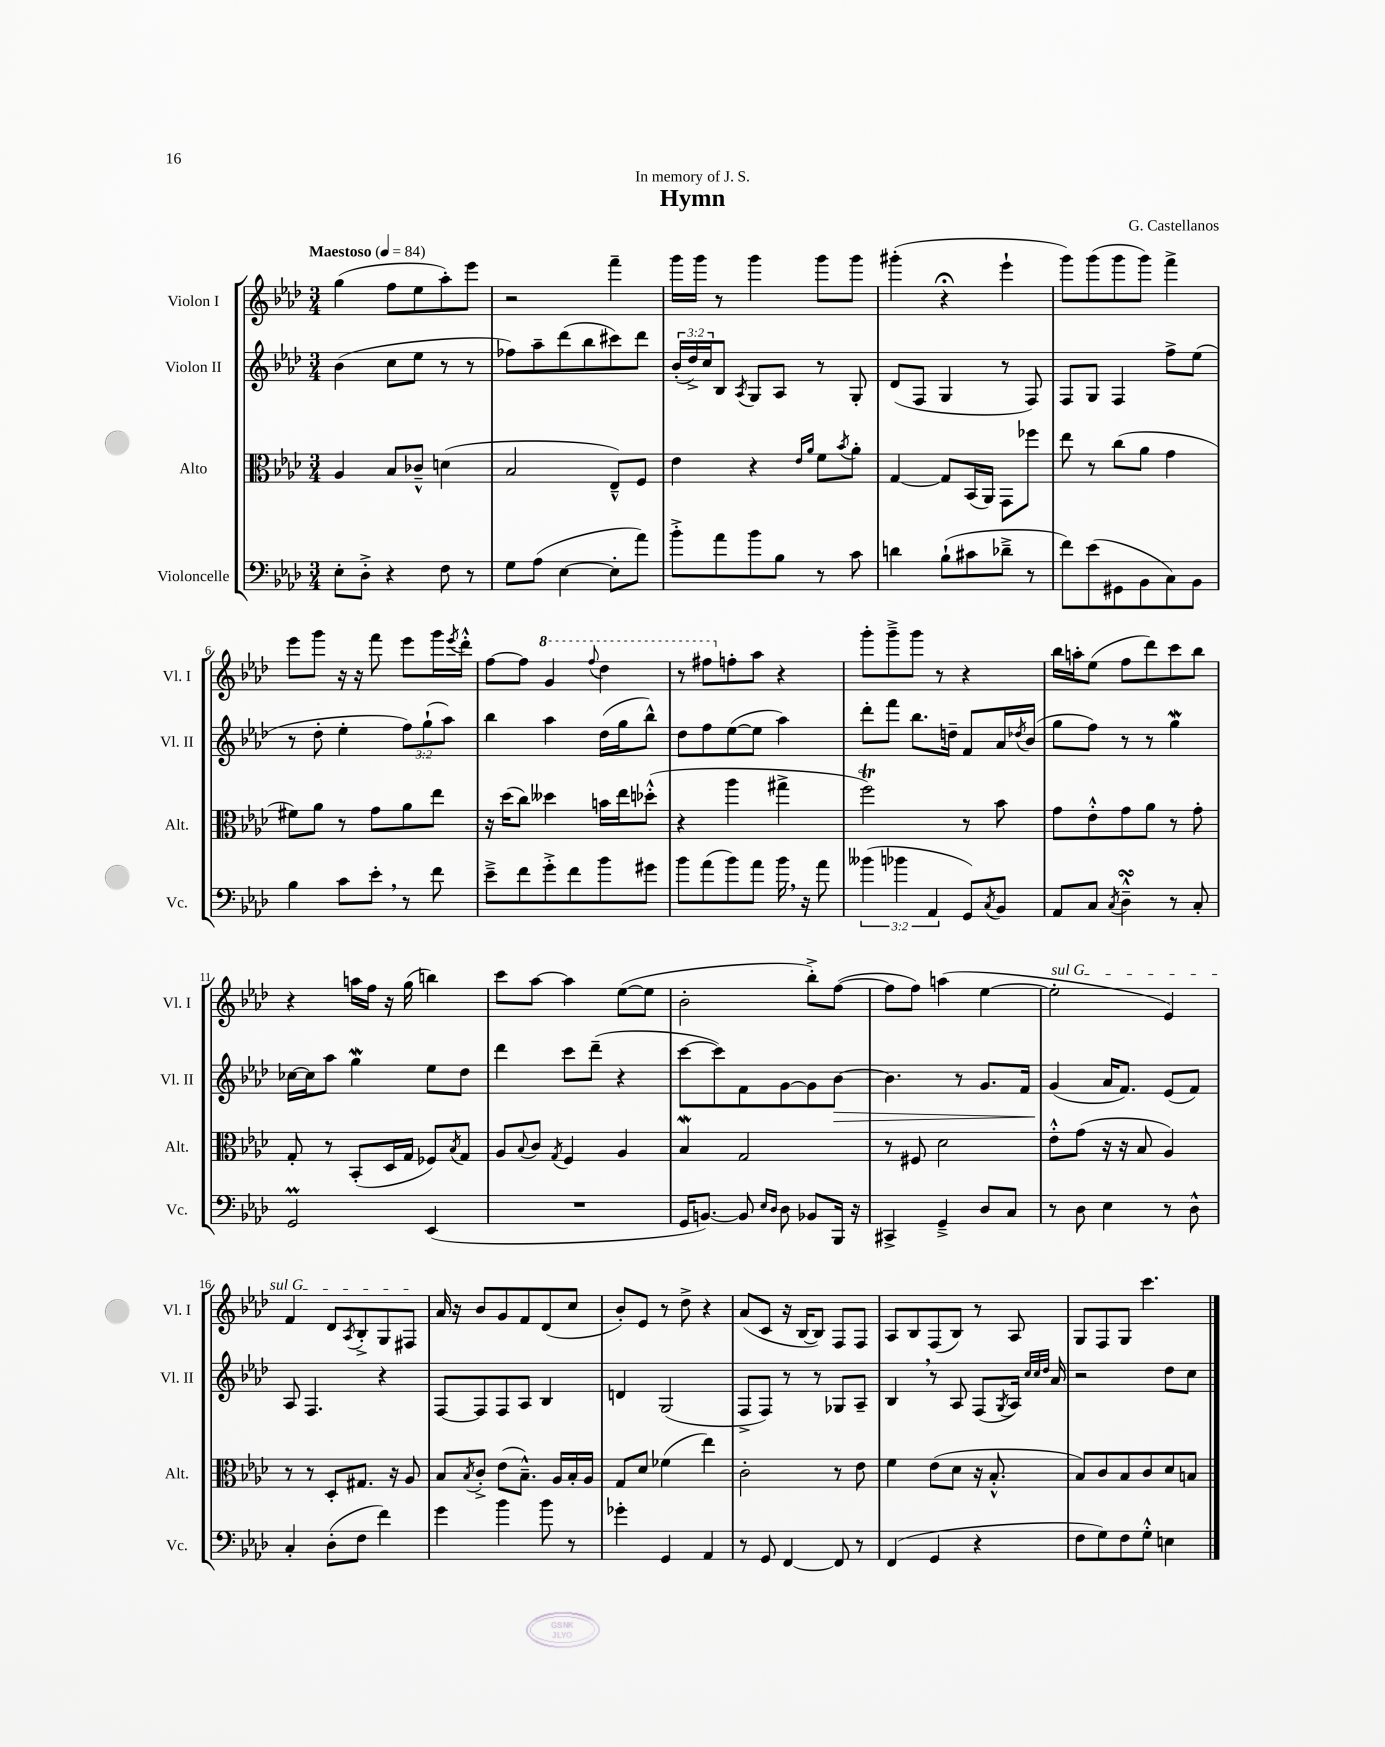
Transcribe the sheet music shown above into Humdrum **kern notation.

**kern	**kern	**kern	**kern
*staff4	*staff3	*staff2	*staff1
*clefF4	*clefC3	*clefG2	*clefG2
*k[b-e-a-d-]	*k[b-e-a-d-]	*k[b-e-a-d-]	*k[b-e-a-d-]
*M3/4	*M3/4	*M3/4	*M3/4
*MM84	*MM84	*MM84	*MM84
8E-'	4A-	(4b-	(4gg
8D-'^	.	.	.
4r	8B-	8cc	8ff
.	8c-~^^	8ee-	8ee-
8F	(4d	8r	8aa-')
8r	.	8r	8eee-
=	=	=	=
8G	2B-	8ff-)	2r
(8A-	.	8aa-~	.
[4E-	.	(8ddd-	.
.	.	8bb-	.
8E-']	8E-~^^)	8ccc#)	4fff~
8a-)	8F	8ddd-	.
=	=	=	=
8b-'^	4e-	(24b-'	16ggg
.	.	24dd-^)	.
.	.	.	16ggg
.	.	24cc	.
8a-	.	8B-	8r
.	.	8qA-	.
8b-	4r	8G	4ggg
8B-	.	8A-	.
.	16qqe-	.	.
.	16qqa-	.	.
8r	8f	8r	8ggg
.	8qb-	.	.
8c	8a-'	8G'	8ggg
=	=	=	=
4d	[4G	(8d-	(4ggg#'
.	.	8F	.
(8B-`	8G]	4G	4r;
8c#	(16BB-	.	.
.	16AA-)	.	.
8d-~^	8GG	8r	4eee-`
8r	8ff-	8F)	.
=	=	=	=
8f)	8ee-	8F	8ggg)
(8e-	8r	8G	(8ggg
8GG#	(8cc	4F	8ggg
8BB-	8a-	.	8ggg)
8C)	4g	8ff^	4fff^
8BB-	.	(8ee-	.
=	=	=	=
4B-	8f#)	8r	8eee-
.	8a-	8dd-'	8ggg
8c	8r	4ee-'	16r
.	.	.	16r
8e-'	8g	.	8fff
8r	8a-	12ff)	8eee-
.	.	(12gg`	.
8f	8ee-	.	16ggg
.	.	12aa-)	.
.	.	.	8qeee-
.	.	.	16ddd-'^^
=	=	=	=
8e-~^	16r	4bb-	[8ff
.	(16dd-	.	.
8f	8cc)	.	8ff]
8g'^	4dd--	4aa-	4gg
8f	.	.	.
.	.	.	8qqfff
8b-	16b	(16dd-	4ddd-
.	16ee-	16gg	.
8g#	(8dd-'^^	8bb-^^)	.
=	=	=	=
8b-	4r	8dd-	8r
(8a-	.	8ff	8fff#
8b-)	4aa-	([8ee-	8ff'
8a-	.	8ee-]	8aa-
16b-	4gg#^	4aa-)	4r
16r	.	.	.
8a-	.	.	.
=	=	=	=
(6b--	2ff)	8ddd-'	8ggg'
.	.	8fff	8ggg~^
6b-	.	.	.
.	.	8.bb-	8ggg
6AA-	.	.	.
.	.	.	8r
.	.	16dd~	.
8GG)	8r	8f	4r
8qC	.	.	.
8BB-	8b-	16a-	.
.	.	8qdd-	.
.	.	(16b-	.
=	=	=	=
8AA-	8g	8gg	16bb-
.	.	.	16aa'
8C	8e-'^^	8ff)	(8ee-
8qC	.	.	.
4D-~^^	8g	8r	8ff
.	8a-	8r	8ddd-)
8r	8r	4gg	8ccc
8C'	8g'	.	8bb-
=	=	=	=
2GG	8G'	[16cc-	4r
.	.	16cc-]	.
.	8r	8aa-	.
.	(8BB-'	4gg	16aa
.	.	.	16ff
.	16D-	.	16r
.	16G	.	(16gg
(4EE-	8F-)	8ee-	4bb)
.	8qB-	.	.
.	8G	8dd-	.
=	=	=	=
2.r	8A-	4ddd-	8ccc
.	8qqB-	.	.
.	8c	.	[8aa-
.	8qG	.	.
.	4F	8ccc	4aa-]
.	.	(8ddd-~	.
.	4A-	4r	([8ee-
.	.	.	8ee-]
=	=	=	=
16GG	4B-	[8ccc	2b-'
[8.BB)	.	.	.
.	.	8ccc])	.
8BB]	2G	8f	.
16qqE-	.	.	.
16qqD-	.	.	.
8D-	.	[8g	.
8BB-	.	8g]	8bb-'^)
16BBB-	.	[8b-	([8ff
16r	.	.	.
=	=	=	=
4CC#^	8r	4.b-]	8ff]
.	8F#	.	8ff)
4GG~^	2d-	.	(4aa
.	.	8r	.
8D-	.	8.g	[4ee-
8C	.	.	.
.	.	16f	.
=	=	=	=
8r	8e-'^^	(4g	2ee-']
8D-	(8g	.	.
4E-	16r	16a-	.
.	16r	8.f)	.
.	8B-	.	.
8r	4A-)	(8e-	4e-)
8D-^^	.	8f)	.
=	=	=	=
4C'	8r	8A-	4f
.	8r	4.F	.
(8D-'	8D-'	.	8d-
.	.	.	8qA-
8F	8.G#	.	8B-'^
4f)	.	4r	8G
.	16r	.	.
.	8A-	.	8F#
=	=	=	=
4g	8B-	[8F	16a-
.	.	.	16r
.	8qB-	.	.
.	8c'^	8F]	8b-
4b-	(8e-	8F	8g
.	8.B-~^^)	8A-	8f
8b-	.	4B-	(8d-
.	16A-	.	.
8r	16B-'	.	8cc
.	16A-	.	.
=	=	=	=
4g-'	8G	4d	8b-')
.	8d-	.	8e-
4GG	(4f-	(2G	8r
.	.	.	8dd-^
4AA-	4ee-)	.	4r
=	=	=	=
8r	2c'	8F^	(8a-
8GG	.	8F)	8c
[4FF	.	8r	16r
.	.	.	[16B-
.	.	8r	8B-])
8FF]	8r	8G-	8F
8r	8e-	8A-~	8F
=	=	=	=
(4FF	4f	4B-	8A-
.	.	.	8B-
4GG	(8e-	8r	(8F
.	8d-	8A-	8B-)
4r	16r	(8F	8r
.	8.B-'^^	.	.
.	.	8qG	.
.	.	16A-)	8A-
.	.	32qqcc	.
.	.	32qqcc	.
.	.	32qqdd-	.
.	.	16a-	.
=	=	=	=
8F	8B-)	2r	8G
8G)	8c	.	8F
8F	8B-	.	8G
8G'^^	8c	.	4.ccc
4E	8d-	8dd-	.
.	8B	8cc	.
==	==	==	==
*-	*-	*-	*-
